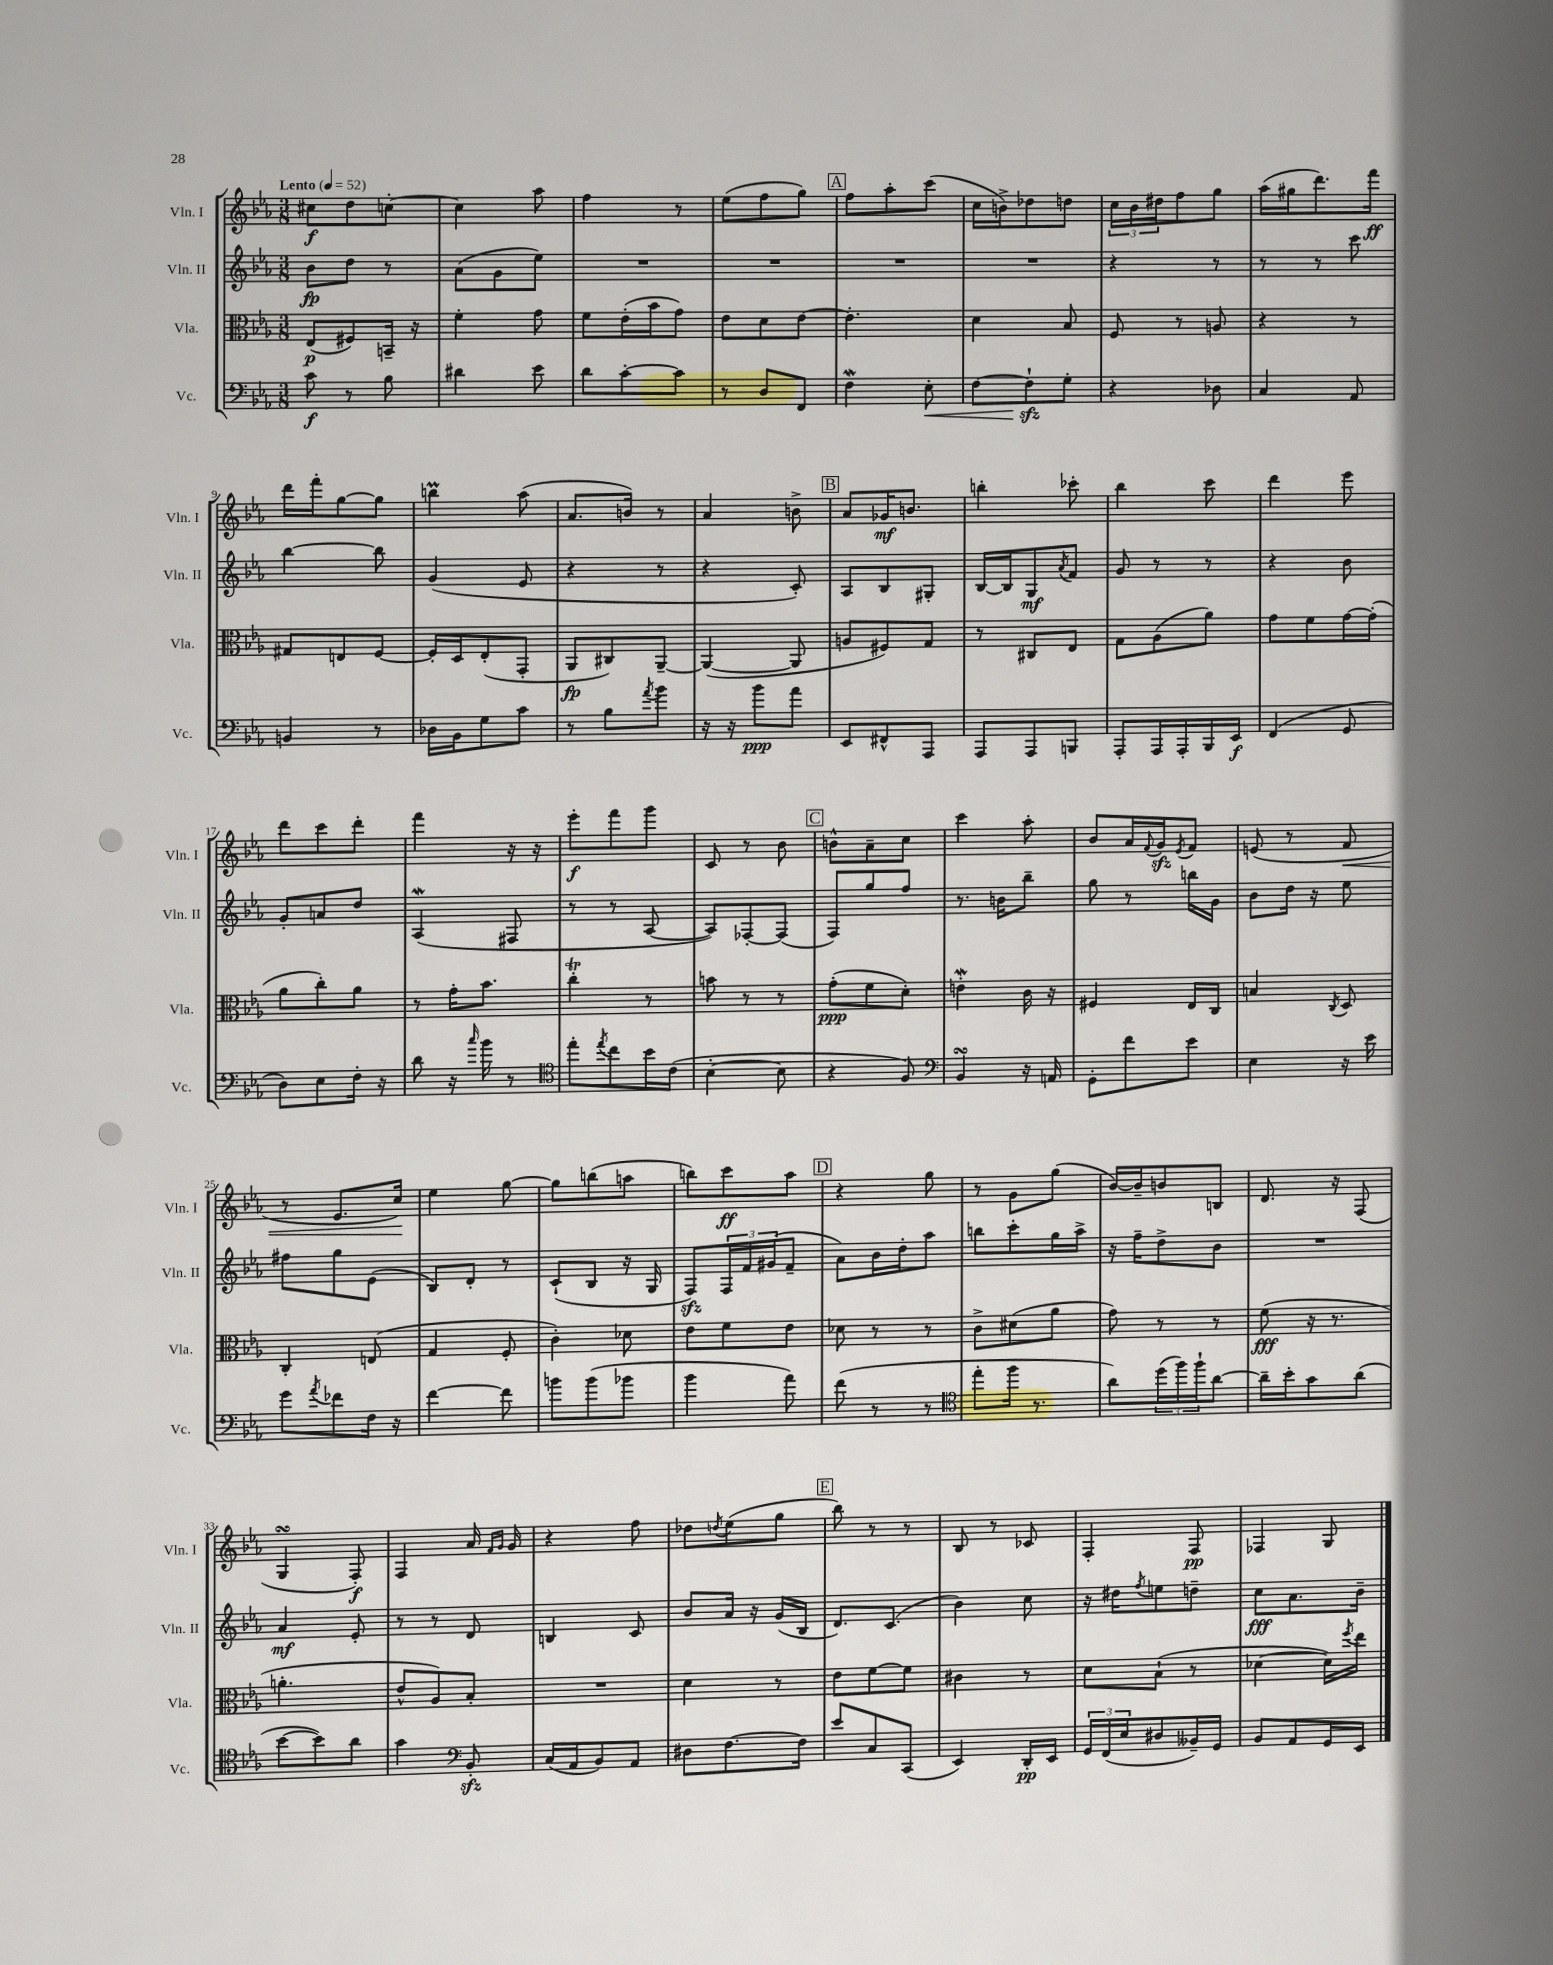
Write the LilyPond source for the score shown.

<<
\new StaffGroup <<
\new Staff = "s0" \with { instrumentName = "Vln. I" shortInstrumentName = "Vln. I" } {
    \clef treble \key ees \major \numericTimeSignature \time 3/8 \tempo "Lento" 4 = 52
    cis''8\f d''8 c''8~-. |
    c''4 aes''8 |
    f''4 r8 |
    ees''8( f''8 g''8) |
    \mark \markup { \box "A" } f''8 aes''8-. c'''8( |
    c''16 b'16->) des''8 d''8 |
    \tuplet 3/2 { c''16 bes'16 dis''16 } f''8 g''8 |
    aes''16( gis''16 d'''8.) f'''16\ff |
    d'''16 f'''16-. g''8~ g''8 |
    b''4\prall aes''8( |
    aes'8. b'16) r8 |
    aes'4 b'8-> |
    \mark \markup { \box "B" } aes'8 ges'16\mf b'8. |
    b''4-. ces'''8-. |
    bes''4 c'''8 |
    d'''4 ees'''8 |
    d'''8 c'''8 d'''8-. |
    f'''4 r16 r16 |
    ees'''8-.\f f'''8 g'''8 |
    c'8 r8 bes'8 |
    \mark \markup { \box "C" } b'8-^ aes'8-- c''8 |
    c'''4 aes''8-. |
    bes'8 aes'16 \appoggiatura { f'8 } g'16\sfz \acciaccatura { ees'8 } f'8 |
    e'8( r8 f'8\< |
    r8 ees'8. c''16\!) |
    ees''4 g''8~ |
    g''8 b''8( a''8 |
    b''8) c'''8\ff aes''8 |
    \mark \markup { \box "D" } r4 g''8 |
    r8 g'8 g''8( |
    bes'16~) bes'16-- b'8 b8 |
    d'8. r16 f8( |
    g4\turn f8-.\f) |
    f4 aes'16 \grace { f'16 g'16 } g'16 |
    r4 f''8 |
    des''8 \acciaccatura { d''8 } ees''8( g''8 |
    \mark \markup { \box "E" } bes''8) r8 r8 |
    bes8 r8 ces'8 |
    f4-. f8\pp |
    fes4 g8 \bar "|." |
}
\new Staff = "s1" \with { instrumentName = "Vln. II" shortInstrumentName = "Vln. II" } {
    \clef treble \key ees \major \numericTimeSignature \time 3/8
    bes'8\fp d''8 r8 |
    aes'8( g'8 ees''8) |
    R4. |
    R4. |
    \mark \markup { \box "A" } R4. |
    R4. |
    r4 r8 |
    r8 r8 c'''8 |
    bes''4~ bes''8 |
    g'4( ees'8 |
    r4 r8 |
    r4 c'8-.) |
    \mark \markup { \box "B" } aes8 bes8 gis8-. |
    bes16~ bes16 g8\mf \acciaccatura { aes'8 } f'8 |
    g'8 r8 r8 |
    r4 bes'8 |
    g'8-. a'8 d''8 |
    aes4\mordent( fis8 |
    r8 r8 aes8~ |
    aes8) fes8~-. fes8( |
    \mark \markup { \box "C" } f8) g''8 f''8 |
    r8. b'16 bes''8-- |
    g''8 r8 b''16 g'16 |
    bes'8 d''16 r16 ees''8 |
    fis''8 g''8 ees'8( |
    bes8) d'8-. r8 |
    c'8-!( bes8 r16 g16 |
    f8\sfz) \tuplet 3/2 { f16 f'16 gis'16( } f'8-- |
    \mark \markup { \box "D" } aes'8) bes'16 d''16-. aes''8 |
    b''8 c'''8-. g''16 aes''16-> |
    r16 f''16-- d''8-> bes'8 |
    R4. |
    aes'4\mf ees'8-. |
    r8 r8 d'8 |
    b4 c'8 |
    bes'8 aes'16 r16 g'16( bes16 |
    \mark \markup { \box "E" } d'8.) c'8.( |
    bes'4) c''8 |
    r16 dis''16 \acciaccatura { f''8 } e''8 d''8-- |
    c''8\fff aes'8. bes'16-- \bar "|." |
}
\new Staff = "s2" \with { instrumentName = "Vla." shortInstrumentName = "Vla." } {
    \clef alto \key ees \major \numericTimeSignature \time 3/8
    ees8\p( fis8) b,16-- r16 |
    f'4-. g'8 |
    f'8 ees'16-.( bes'16 g'8) |
    ees'8 d'8 ees'8~ |
    \mark \markup { \box "A" } ees'4.-. |
    d'4 bes8 |
    f8 r8 a8 |
    r4 r8 |
    gis8 e8 f8~ |
    f16-. d16 ees8-.( g,8-. |
    aes,8\fp cis8) aes,8~-- |
    aes,4~( aes,8 |
    \mark \markup { \box "B" } a8 fis8) g8 |
    r8 cis8 ees8 |
    g8 aes8( aes'8) |
    g'8 f'8 g'16~ g'16-.( |
    aes'8 c''8-.) aes'8 |
    r8 g'16-. bes'8. |
    c''4-.\trill r8 |
    b'8 r8 r8 |
    \mark \markup { \box "C" } g'8-.\ppp( f'8 d'8-.) |
    e'4-.\mordent c'16 r16 |
    fis4 ees16 c16 |
    b4 \acciaccatura { c8 } d8 |
    c4-. e8( |
    g4 f8-. |
    c'4-.) des'8 |
    ees'8 f'8 ees'8 |
    \mark \markup { \box "D" } des'8 r8 r8 |
    c'8-> dis'8( aes'8 |
    g'8) r8 r8 |
    f'8\fff( r16 r8. |
    a'4.-. |
    ees'8-^ aes8) bes8-. |
    R4. |
    d'4 r8 |
    \mark \markup { \box "E" } ees'8 f'8~ f'8 |
    cis'4 r8 |
    d'8 bes8-!( r8 |
    des'4~ des'16) \acciaccatura { f''8 } ees''16 \bar "|." |
}
\new Staff = "s3" \with { instrumentName = "Vc." shortInstrumentName = "Vc." } {
    \clef bass \key ees \major \numericTimeSignature \time 3/8
    c'8\f r8 bes8 |
    dis'4 ees'8 |
    d'8 c'8~-. c'8 |
    r8 d8 f,8 |
    \mark \markup { \box "A" } f4\mordent ees8-.\< |
    f8~ f8-!\sfz\! g8-. |
    r4 des8 |
    c4 aes,8 |
    b,4 r8 |
    des16 bes,16 g8 c'8 |
    r8 bes8 \acciaccatura { aes'8 } bes'8 |
    r16 r16 bes'8\ppp aes'8 |
    \mark \markup { \box "B" } ees,8 fis,8-^ aes,,8 |
    aes,,8 aes,,8 b,,8 |
    aes,,8-. aes,,16 aes,,16-. bes,,16 ees,16\f |
    f,4( g,8 |
    d8) ees8 f16-. r16 |
    d'8 r16 \grace { c''16 } bes'16 r8 |
    \clef tenor ees''8-. \acciaccatura { ees''8 } c''8 bes'16 c'16( |
    bes4~-. bes8 |
    \mark \markup { \box "C" } r4 f8) |
    \clef bass bes,4\turn r16 a,16 |
    g,8-. f'8 ees'8 |
    ees4 r16 ees'16 |
    g'8 \acciaccatura { aes'8 } fes'8 f16 r16 |
    f'4~ f'8 |
    b'8 b'8( bes'8 |
    bes'4 aes'8) |
    \mark \markup { \box "D" } f'8( r8 r8 |
    \clef tenor ees''8-. f''16 r8. |
    aes'8) \tuplet 3/2 { d''16( f''16) f''16-! } aes'8~ |
    aes'16-- bes'16-. g'8 aes'8( |
    bes'8~ bes'8) aes'8 |
    g'4 \clef bass bes,8-.\sfz |
    c16( aes,16 bes,8) aes,8 |
    dis8 f8.~ f16 |
    \mark \markup { \box "E" } ees'8 c8 c,8( |
    ees,4) d,16-.\pp ees,16 |
    \tuplet 3/2 { g,16 f,16( ees16 } dis8 beses,16--) g,16 |
    bes,8 aes,8 g,16 ees,16 \bar "|." |
}
>>
>>
